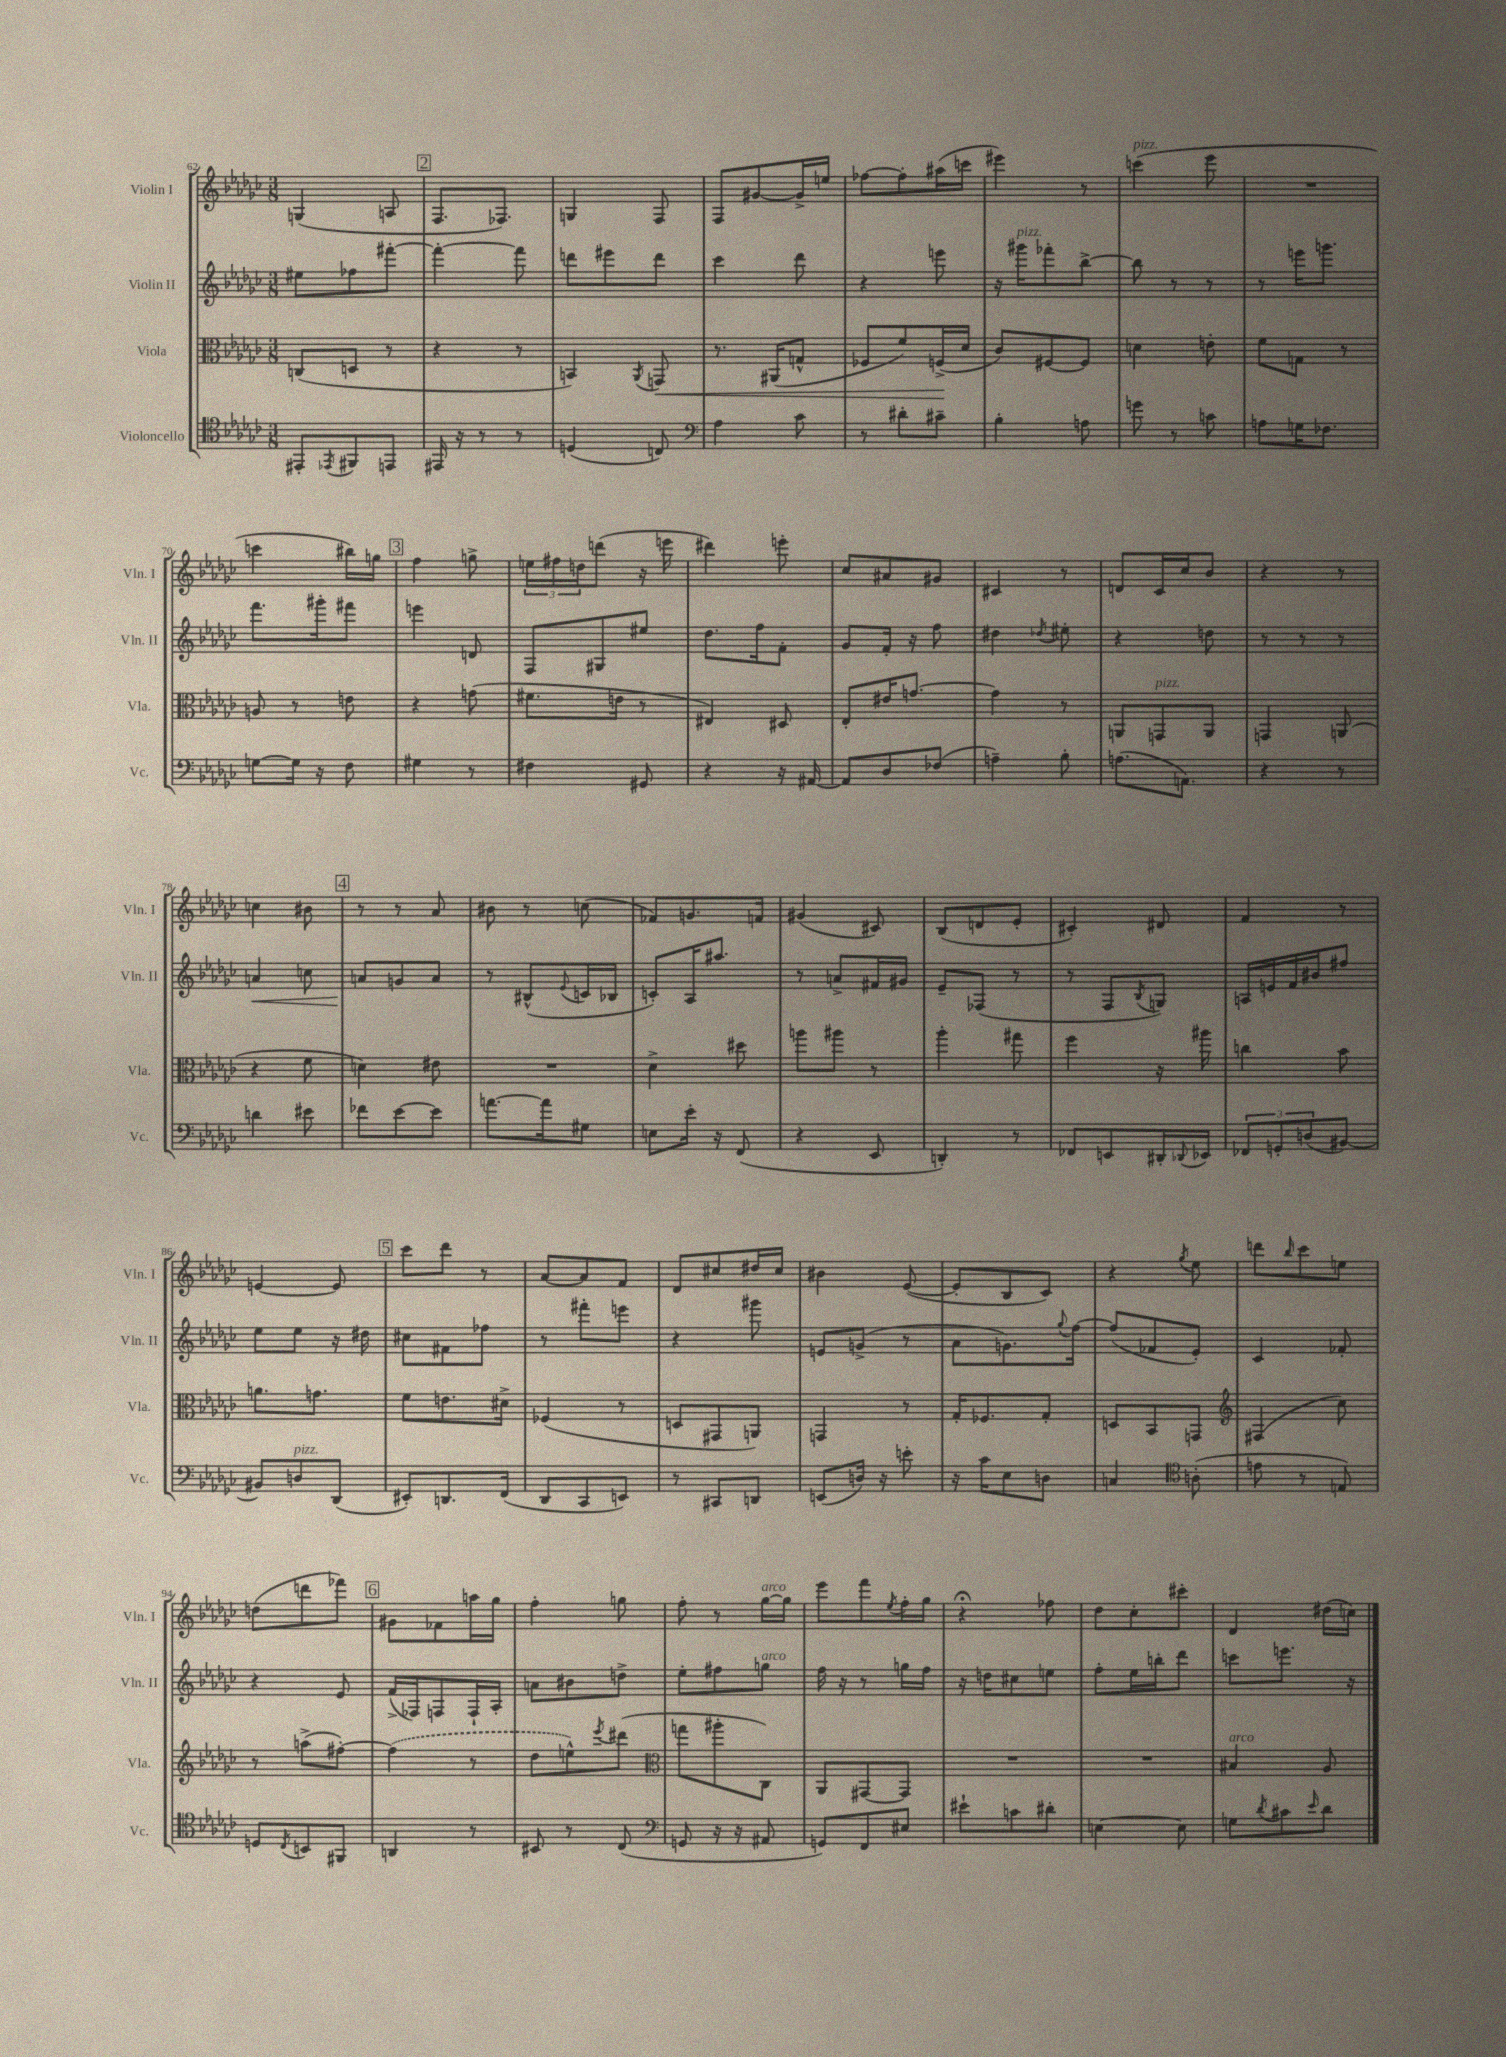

**kern	**kern	**kern	**kern
*staff4	*staff3	*staff2	*staff1
*clefC4	*clefC3	*clefG2	*clefG2
*k[b-e-a-d-g-c-]	*k[b-e-a-d-g-c-]	*k[b-e-a-d-g-c-]	*k[b-e-a-d-g-c-]
*M3/8	*M3/8	*M3/8	*M3/8
8EE#'/L	(8C/L	8ee#\L	(4G/
8qEE-/	.	.	.
8FF#/	8D/J	8ff-\	.
8EE/J	8r	[8fff#'\J	8A/
=	=	=	=
16EE#/	4r	4fff#'\_	8.F/L
16r	.	.	.
8r	.	.	.
.	.	.	8.F-/J)
8r	8r	8fff#\]	.
=	=	=	=
(4D/	4BB/)	8ddd\L	4G/
.	.	8eee#\	.
.	8qAA-/	.	.
8C/)	8GG/	8ddd\J	8F/
=	=	=	=
*clefF4	*	*	*
4A-\	8.r	4ccc-\	8F/L
.	.	.	[8g#/
.	(16AA#/LK	.	.
8c-\	8G^^/J	8ddd-\	16g#^/]L
.	.	.	16ee/JJ
=	=	=	=
8r	8F-/L	4r	[8ff-\L
8d#'\L	8f/)	.	8ff-'\]
8c#~\J	(16F^/L	8eee\	(16aa#\L
.	16d-/JJ	.	16ccc\JJ
=	=	=	=
4B-'\	8c-/L)	16r	4eee#\)
.	.	16ggg#\LK	.
.	[8F#/	8fff-'\	.
8A\	8F#/]J	[8bb-^\J	8r
=	=	=	=
8g\	4d\	8bb-\]	(4ccc\
8r	.	8r	.
8c\	8e'\	8r	8eee-\
=	=	=	=
8A\L	8f\L	8r	4.r
16G\K	8G\J	16eee\LK	.
8.F-\J	.	8.ggg\J	.
.	8r	.	.
=	=	=	=
[8G\L	8A/	8.fff\L	4ccc\
16G\]Jk	8r	.	.
16r	.	16ggg#'\k	.
8F\	8e\	8fff#\J	16bb#\LL)
.	.	.	16gg\JJ
=	=	=	=
4G#\	4r	4eee\	4ff\
8r	(8g\	8d/	8gg^\
=	=	=	=
4F#\	8.f#\L	8F/L	24ee\LL
.	.	.	24ff#\
.	.	.	24dd\J
.	.	8G#/	(8ddd\J
.	16e\Jk	.	.
8GG#/	8r	8ee#/J	16r
.	.	.	16eee\
=	=	=	=
4r	4E#/)	8.dd-\L	4ddd#\)
.	.	16ff\k	.
16r	8D#/	8f'\J	8eee'\
[16AA#/	.	.	.
=	=	=	=
8AA#/]L	8E-'/L	8g-/L	8cc-/L
8D-/	16e#/K	16f'/Jk	8a#/
.	[8.g/J	16r	.
(8F-/J	.	8ff\	8g#/J
=	=	=	=
4A~\)	4g\]	4dd#\	4c#/
.	.	8qdd-/	.
8B-'\	8r	8ee#'\	8r
=	=	=	=
(8.A\L	8AA/L	4r	8d/L
.	8GG/	.	16c-/L
8.AA\J)	.	.	16cc-/J
.	8AA/J	8dd\	8b-/J
=	=	=	=
4r	4GG/	8r	4r
.	.	8r	.
8r	(8AA/	8r	8r
=	=	=	=
4d\	4r	4a/	4cc\
8e#\	8f\	8cc\	8b#\
=	=	=	=
8f-\L	4d\)	8a/L	8r
[8e-\	.	8g/	8r
8e-\]J	8e#\	8a/J	8a-/
=	=	=	=
[8.a\L	4.r	8r	8b#\
.	.	(8B#^^/L	8r
16a\]k	.	.	.
.	.	8qqe-/	.
8G#\J	.	16c/L	(8cc\
.	.	16B-/JJ	.
=	=	=	=
8E\L	4d-^\	8c'/L)	8f-/L)
16e-'\Jk	.	16A-/K	8.g/
16r	.	8.aa#/J	.
(8FF/	8dd#\	.	.
.	.	.	16f/Jk
=	=	=	=
4r	8aa\L	8r	(4g#/
.	8aa#\J	8a^/L	.
8EE-/	8r	16f#/L	8c#/)
.	.	16g#/JJ	.
=	=	=	=
4DD'/)	4aa-'\	8e-~/L	(8B-/L
.	.	(8F-/J	8d/
8r	8gg#\	8r	8e-'/J
=	=	=	=
8FF-/L	4ff\	8r	4c#'/)
8EE/	.	8F/L	.
.	.	8qB-/	.
16DD#'/L	16r	8G/J)	8d#/
8qqDD-/	.	.	.
16EE-/JJ	16aa#\	.	.
=	=	=	=
12FF-/L	4cc\	16A/LL	4f/
.	.	16e/	.
12GG'/	.	.	.
.	.	16f/	.
(12D/	.	.	.
.	.	16b#/J	.
[8BB#/J)	8b-\	8ff#/J	8r
=	=	=	=
8BB#/]L	8.a\L	8ee-\L	[4e/
8D/	.	8ee-\J	.
.	8.g\J	.	.
(8DD-/J	.	16r	8e/]
.	.	16dd#\	.
=	=	=	=
8EE#'/L)	8f\L	8cc#\L	8ccc-\L
8.DD/	8.e\	8f#\	8ddd-\J
.	.	8ff-\J	8r
(16FF/Jk	16d#^\Jk	.	.
=	=	=	=
8DD-/L	(4F-/	8r	[8a-/L
8CC-/	.	8fff#'\L	8a-/]
8EE/J)	8r	8eee\J	8f/J
=	=	=	=
8r	8D/L	4r	8d-/L
8CC#/L	8GG#/	.	8cc#/
8DD/J	8AA/J)	8ggg#\	16dd#/L
.	.	.	16cc#/JJ
=	=	=	=
(8EE/L	4GG/	8e/L	4b#\
16D/Jk)	.	(8g^/J	.
16r	.	.	.
8e'\	8r	8r	([8e-/
=	=	=	=
16r	16G-'/LK	8a-\L	8e-'/]L
16c-\LK	8.F-/	.	.
8E-\	.	8.g\)	8B-/
8D\J	8G-'/J	.	8c-/J)
.	.	8qqgg-/	.
.	.	[16ff\Jk	.
=	=	=	=
4C/	8D/L	(8ff/]L	4r
.	8BB-/	8f-/	.
*clefC4	*	*	*
.	.	.	8qgg-/
(8A'\	8GG/J	8e-'/J)	8ee-\
=	=	=	=
*	*clefG2	*	*
8e\	(4F#/	4c-/	8ddd\L
.	.	.	16qqbb-/
8r	.	.	8ccc-\
8E/)	8cc-\)	8f-'/	8ee\J
=	=	=	=
8D/L	8r	4r	(8dd\L
8qC-/	.	.	.
8BB/	(8aa^\L	.	8ddd\
8FF#/J	[8ff#'\J)	8e-/	8fff-\J)
=	=	=	=
4AA/	(4ff#\]	(16f^/LL	8g#\L
.	.	16F-/J)	.
.	.	8F/	8f-\
8r	8r	16F`/L	16aa\L
.	.	16A-'/JJ	16gg-\JJ
=	=	=	=
8BB#/	8dd-\L	8a\L	4ff'\
8r	8ee^^\)	8b#\	.
.	8qeee-/	.	.
(8C-/	(8ddd#\J	8dd^\J	8gg\
=	=	=	=
*clefF4	*clefC3	*	*
8GG/	8gg\L	8ee-'\L	8ff'\
16r	8aa#'\	8ff#\	8r
16r	.	.	.
8AA#/	8C-\J)	8gg\J	[16gg-\LL
.	.	.	16gg-\]JJ
=	=	=	=
8GG/L)	8AA-/L	16ff\	8eee-\L
.	.	16r	.
8FF/	[8GG#/	8r	8fff\
.	.	.	8qee-/
8E#/J	8GG#/]J	16gg\LL	16ff'\L
.	.	16ff\JJ	16gg-\JJ
=	=	=	=
8e#`\L	4.r	16r	4r;
.	.	16dd\LK	.
8c\	.	8cc#\	.
8d#'\J	.	8ee\J	8ff-\
=	=	=	=
[4E\	4.r	8ff'\L	8dd-\L
.	.	16ee-\L	8cc-'\
.	.	16bb'\J	.
8E\]	.	8ddd-\J	8ccc#'\J
=	=	=	=
8G\L	4B#/	8ccc\L	4d-/
8qd-/	.	.	.
8c#\	.	8.eee\J	.
16qqe-/	.	.	.
8d-\J	8A-/	.	(16dd#\LL
.	.	16r	16cc\JJ)
==	==	==	==
*-	*-	*-	*-
